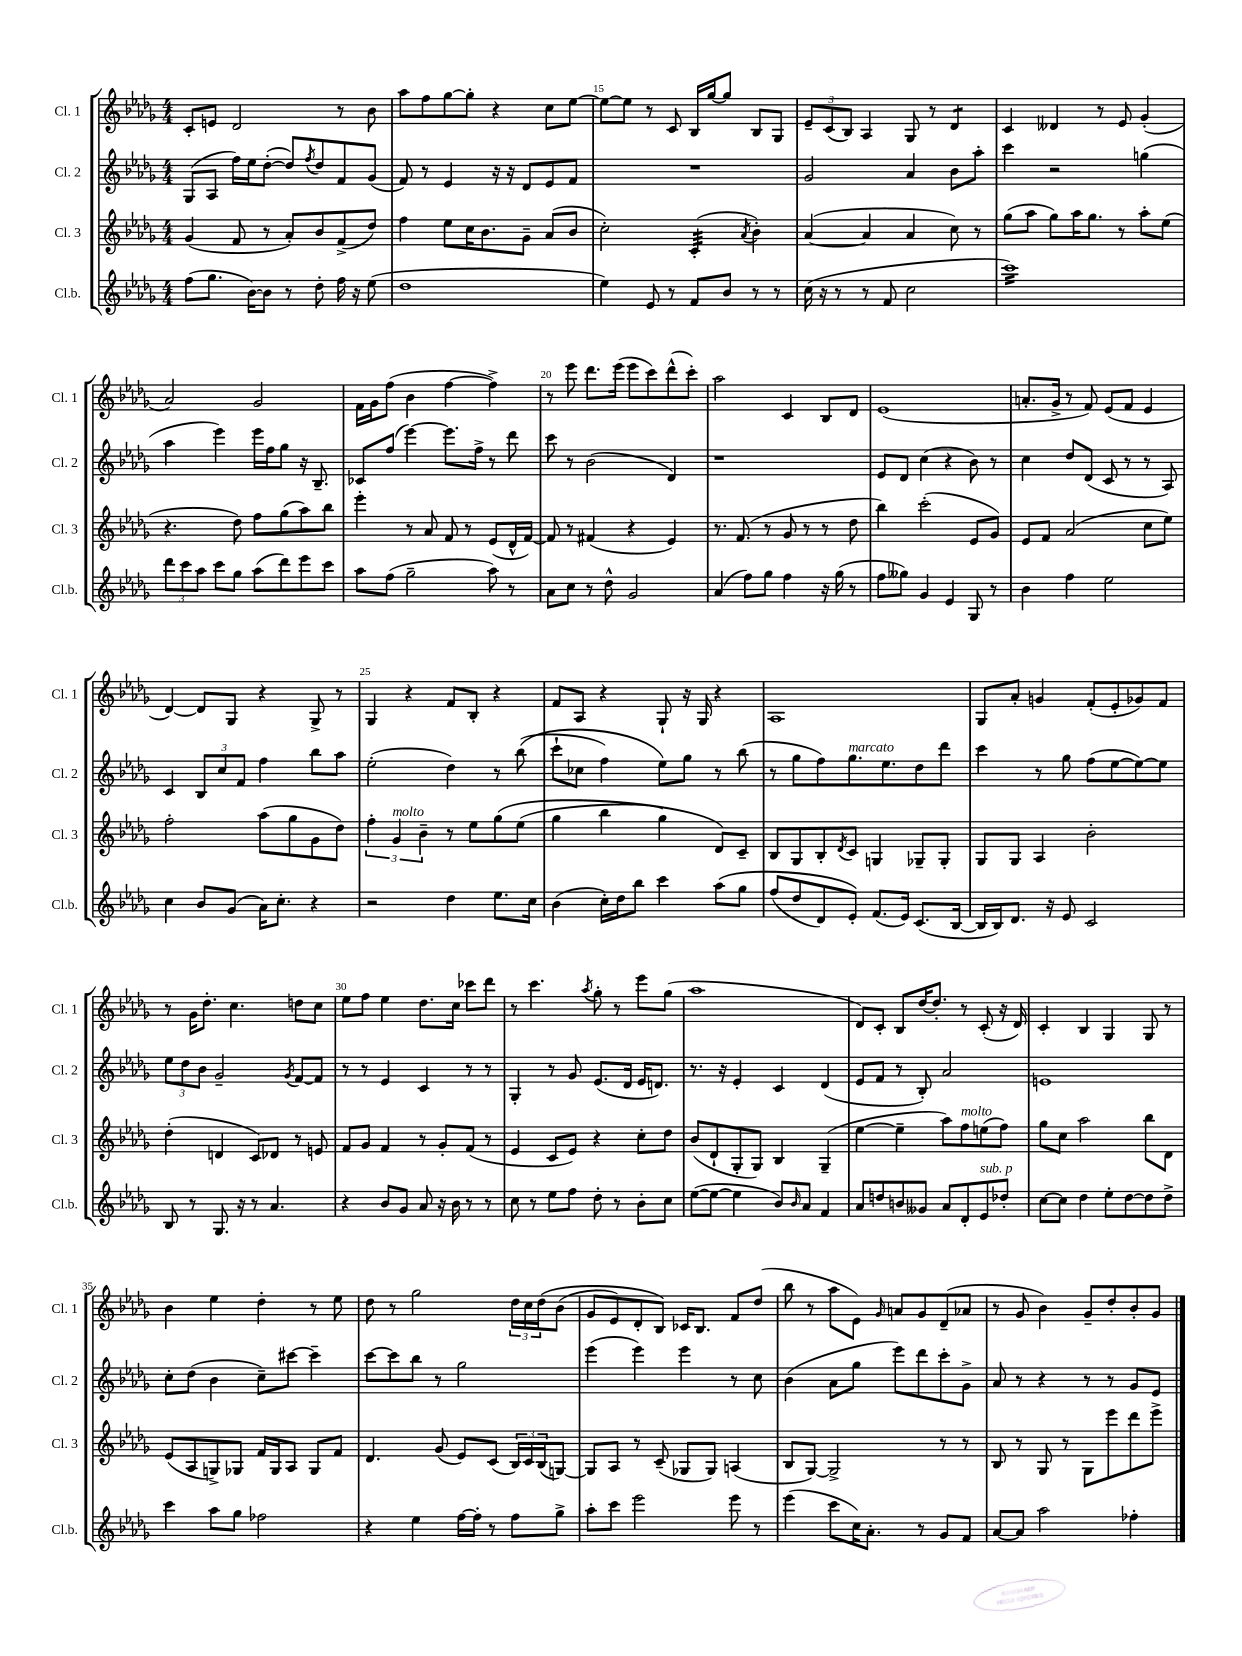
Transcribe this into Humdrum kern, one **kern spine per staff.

**kern	**kern	**kern	**kern
*staff4	*staff3	*staff2	*staff1
*clefG2	*clefG2	*clefG2	*clefG2
*k[b-e-a-d-g-]	*k[b-e-a-d-g-]	*k[b-e-a-d-g-]	*k[b-e-a-d-g-]
*M4/4	*M4/4	*M4/4	*M4/4
(8ff	(4g-	(8G-	8c'
8.gg-	.	8A-	8e
.	8f	16ff)	2d-
[16b-)	.	16ee-	.
8b-]	8r	([8dd-'	.
8r	8a-')	8dd-])	.
.	.	8qff	.
8dd-'	8b-	8dd-	.
16ff	(8f^	8f	8r
16r	.	.	.
(8ee-	8dd-)	(8g-	8b-
=	=	=	=
1dd-	4ff	8f)	8aa-
.	.	8r	8ff
.	8ee-	4e-	[8gg-
.	16cc	.	8gg-']
.	8.b-	.	.
.	.	16r	4r
.	.	16r	.
.	8g-~	8d-	.
.	(8a-	8e-	8cc
.	8b-	8f	[8ee-
=	=	=	=
4ee-)	2cc')	1r	8ee-_
.	.	.	8ee-]
8e-	.	.	8r
8r	.	.	8c
8f	(4c'	.	16B-
.	.	.	[16gg-
8b-	.	.	8gg-]
.	8qa-	.	.
8r	4b-')	.	8B-
8r	.	.	8G-
=	=	=	=
(16cc	([4a-	2g-	12e-~
16r	.	.	.
.	.	.	(12c
8r	.	.	.
.	.	.	12B-)
8r	4a-]	.	4A-
8f	.	.	.
2cc	4a-	4a-	8G-
.	.	.	8r
.	8cc)	8b-	4d-
.	8r	8aa-'	.
=	=	=	=
1ccc)	(8gg-	4ccc	4c
.	8aa-	.	.
.	8gg-)	2r	4d--
.	16aa-	.	.
.	8.gg-	.	.
.	.	.	8r
.	8r	.	8e-
.	8aa-'	(4gg	(4g-'
.	(8ee-	.	.
=	=	=	=
12ddd-	4.r	4aa-	2a-)
12ccc	.	.	.
12aa-	.	.	.
8ccc	.	4eee-)	.
8gg-	8dd-)	.	.
(8aa-	8ff	16eee-	2g-
.	.	16ff	.
8ddd-)	(8gg-	8gg-	.
8eee-	8aa-)	16r	.
.	.	8.B-~	.
8ccc	8bb-	.	.
=	=	=	=
8aa-	4eee-'	8c-	16f
.	.	.	16g-
(8ff	.	(8ff	(8ff
2gg-~	8r	[4eee-)	4b-
.	8a-	.	.
.	8f	8.eee-]	[4ff
.	8r	.	.
.	.	16ff^	.
8aa-)	(8e-	8r	4ff^])
8r	16d-^^	8ddd-	.
.	[16f)	.	.
=	=	=	=
8a-	8f]	8ccc	8r
8cc	8r	8r	8eee-
8r	(4f#	(2b-	8.ddd-
8dd-^^	.	.	.
.	.	.	(16eee-
2g-	4r	.	8eee-
.	.	.	8ccc)
.	4e-)	4d-)	(8ddd-^^
.	.	.	8ccc')
=	=	=	=
(4a-	8.r	1r	2aa-
.	(8.f	.	.
8ff)	.	.	.
8gg-	8r	.	.
4ff	8g-	.	4c
.	8r	.	.
16r	8r	.	8B-
(16gg-	.	.	.
8r	8dd-	.	8d-
=	=	=	=
8ff	4bb-)	8e-	(1e-
8gg--)	.	8d-	.
4g-	(2ccc'	(4cc	.
4e-	.	4r	.
8G-	8e-	8b-)	.
8r	8g-)	8r	.
=	=	=	=
4b-	8e-	4cc	8.a'
.	8f	.	.
.	.	.	16g-^
4ff	(2a-	8dd-	8r
.	.	(8d-	8f)
2ee-	.	8c	(8e-
.	.	8r	8f
.	8cc	8r	4e-
.	8ee-)	8A-)	.
=	=	=	=
4cc	2ff'	4c	[4d-)
8b-	.	12B-	8d-]
.	.	12cc	.
(8g-	.	.	8G-
.	.	12f	.
16a-)	(8aa-	4ff	4r
8.cc'	.	.	.
.	8gg-	.	.
4r	8g-	8bb-	8G-^
.	8dd-)	8aa-	8r
=	=	=	=
2r	6ff'	(2ee-'	4G-
.	6g-	.	.
.	.	.	4r
.	6b-~	.	.
4dd-	8r	4dd-)	8f
.	8ee-	.	8B-'
8.ee-	&(8gg-	8r	4r
.	(8ee-	&((8bb-	.
16cc	.	.	.
=	=	=	=
(4b-	4gg-	8ccc`	8f
.	.	8cc-	8A-
16cc')	4bb-	4ff)	4r
16dd-	.	.	.
8bb-	.	.	.
4ccc	4gg-)	8ee-&)	8G-`
.	.	8gg-	16r
.	.	.	16G-
&(8aa-	8d-&)	8r	4r
8gg-	8c~	(8bb-	.
=	=	=	=
(8ff	8B-	8r	1A-
8dd-	8G-	8gg-	.
8d-)	8B-'	8ff)	.
.	8qd-	.	.
8e-'&)	8c	8.gg-	.
(8.f	4G	.	.
.	.	8.ee-	.
16e-)	.	.	.
(8.c	8G-~	8dd-	.
.	8G-'	8ddd-	.
[16B-	.	.	.
=	=	=	=
16B-]	8G-	4ccc	8G-
16B-)	.	.	.
8.d-	8G-	.	8a-'
.	4A-	8r	4g
16r	.	.	.
8e-	.	8gg-	.
2c	2b-'	(8ff	(8f'
.	.	[8ee-	8e-'
.	.	8ee-_)	8g-)
.	.	8ee-]	8f
=	=	=	=
8B-	(4dd-'	12ee-	8r
.	.	12dd-	.
8r	.	.	16g-
.	.	12b-	.
.	.	.	8.dd-'
8.G-	4d	2g-~	.
.	.	.	4.cc
16r	.	.	.
8r	8c)	.	.
4.a-	8d-	.	.
.	.	8qg-	.
.	8r	[8f	8dd
.	8e	8f]	8cc
=	=	=	=
4r	8f	8r	8ee-
.	8g-	8r	8ff
8b-	4f	4e-	4ee-
8g-	.	.	.
8a-	8r	4c	8.dd-
16r	8g-'	.	.
16b-	.	.	16cc
8r	(8f	8r	8ccc-
8r	8r	8r	8ddd-
=	=	=	=
8cc	4e-	4G-'	8r
8r	.	.	4.ccc
8ee-	8c	8r	.
8ff	8e-)	8g-	.
.	.	.	8qaa-
8dd-'	4r	(8.e-	8gg-'
8r	.	.	8r
.	.	16d-	.
8b-'	8cc'	16e-	8eee-
.	.	8.d)	.
8cc	8dd-	.	(8gg-
=	=	=	=
([8ee-	(8b-	8.r	1aa-
8ee-_	8d-`	.	.
.	.	16r	.
4ee-]	8G-'	4e-'	.
.	8G-)	.	.
8b-)	4B-	4c	.
16qqb-	.	.	.
8a-	.	.	.
4f	(4G-~	(4d-	.
=	=	=	=
8a-	[4ee-	8e-	8d-)
8dd	.	8f	8c'
8b	4ee-~]	8r	8B-
8g--	.	8B-')	[16dd-
.	.	.	8.dd-']
8a-	8aa-)	2a-	.
8d-'	8ff	.	8r
8e-	(8ee	.	(8c'
8dd-'	8ff)	.	16r
.	.	.	16d-)
=	=	=	=
[8cc	8gg-	1e	4c'
8cc]	8cc	.	.
4dd-	2aa-	.	4B-
8ee-'	.	.	4G-
[8dd-	.	.	.
8dd-]	8bb-	.	8G-
8dd-^	8d-	.	8r
=	=	=	=
4ccc	(8e-	8cc'	4b-
.	8A-	(8dd-	.
8aa-	8G^)	4b-	4ee-
8gg-	8G-	.	.
2ff-	16f	8cc~)	4dd-'
.	16G-	.	.
.	8A-	[8ccc#	.
.	8G-	4ccc#~]	8r
.	8f	.	8ee-
=	=	=	=
4r	4.d-	[8ccc	8dd-
.	.	8ccc]	8r
4ee-	.	8bb-	2gg-
.	(8g-	8r	.
[16ff	8e-)	2gg-	.
16ff']	.	.	.
8r	(8c	.	.
8ff	24B-)	.	24dd-
.	24c	.	24cc
.	(24B-	.	&(24dd-
8gg-^	[8G)	.	(8b-
=	=	=	=
8aa-'	8G]	(4eee-	8g-
8ccc	8A-	.	8e-)
2eee-	8r	4eee-)	8d-'
.	(8c~	.	8B-&)
.	8G-	4eee-	16c-
.	.	.	8.B-
.	8G-)	.	.
8eee-	(4A	8r	8f
8r	.	8cc	(8dd-
=	=	=	=
(4eee-	8B-	(4b-	8bb-
.	[8G-)	.	8r
8ccc	2G-^]	8a-	8aa-
16cc)	.	8gg-	8e-)
8.a-'	.	.	.
.	.	.	16qqg-
.	.	8eee-)	8a
8r	.	8ddd-	8g-
8g-	8r	8ccc'	(8d-~
8f	8r	8g-^	8a-
=	=	=	=
[8a-	8B-	8a-	8r
8a-]	8r	8r	8g-
2aa-	8G-	4r	4b-)
.	8r	.	.
.	8G-	8r	8g-~
.	8eee-	8r	8dd-'
4ff-'	8ddd-	8g-	8b-'
.	8eee-^	8e-	8g-
==	==	==	==
*-	*-	*-	*-
